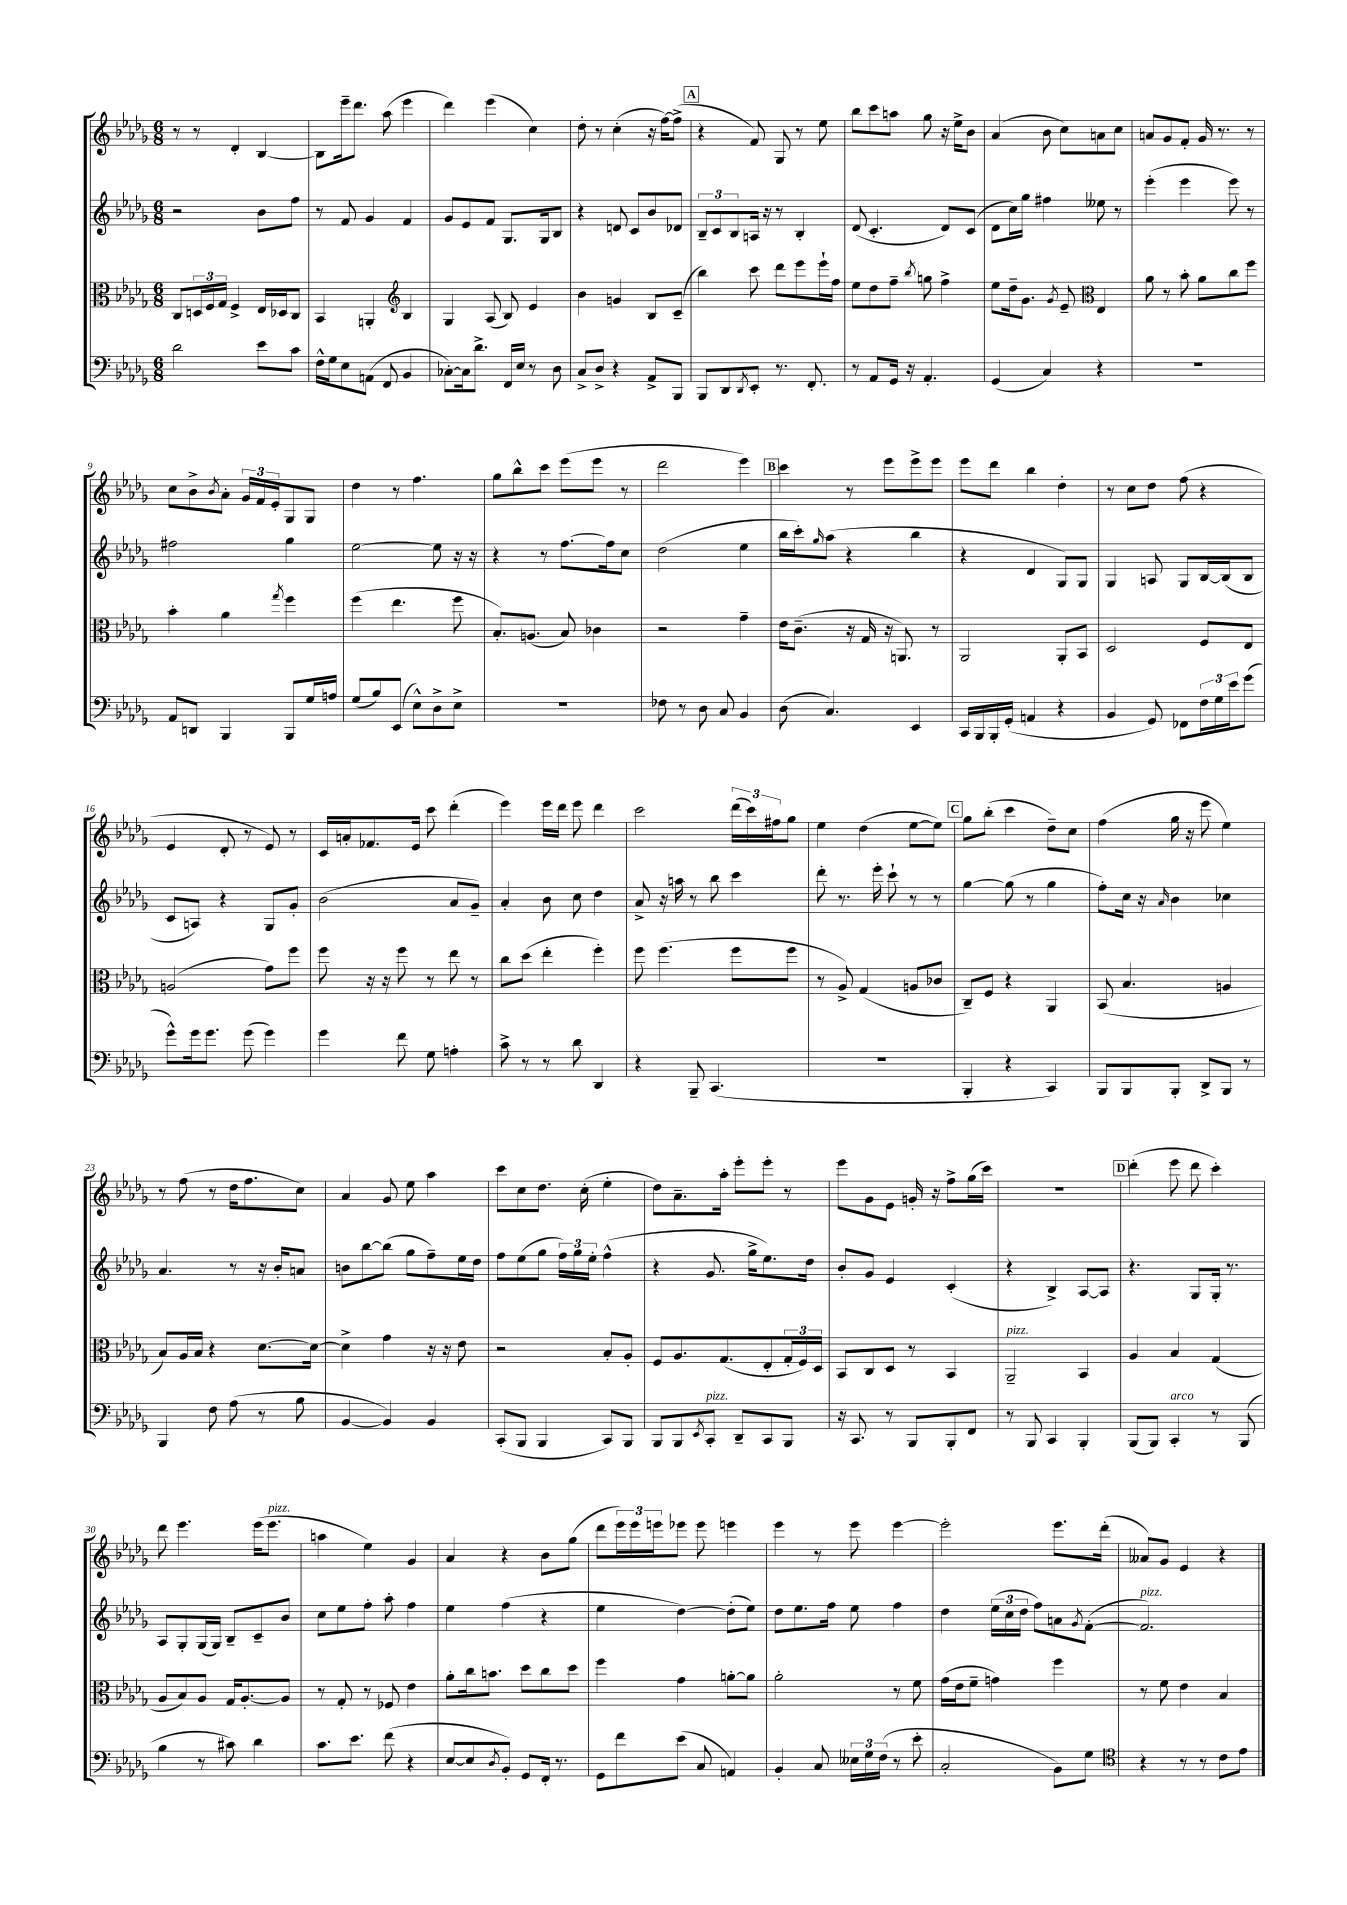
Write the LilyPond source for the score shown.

<<
\new StaffGroup <<
\new Staff = "s0" {
    \clef treble \key des \major \numericTimeSignature \time 6/8
    r8 r8 des'4-. bes4~ |
    bes8 ees'''16-- des'''8. aes''8( ees'''4 |
    des'''4) ees'''4( c''4) |
    des''8-. r8 c''4-.( r16 f''16~) f''8->( |
    \mark \markup { \box "A" } r4 f'8) ges8 r8 ees''8 |
    bes''8 c'''8 a''8 ges''8 r16 ees''16-> bes'8 |
    aes'4( bes'8 c''8) a'8 c''8 |
    a'8 ges'8 f'8-. ges'16 r8. r8 |
    c''8 bes'8-> \acciaccatura { bes'8 } aes'8-. \tuplet 3/2 { ges'16 f'16 ees'16-. } ges8 ges8 |
    des''4 r8 f''4. |
    ges''8 bes''8-^ c'''8 ees'''8( ees'''8 r8 |
    des'''2 ees'''4) |
    \mark \markup { \box "B" } c'''4 r8 ees'''8 ees'''8-> ees'''8 |
    ees'''8 des'''8 bes''4 des''4-. |
    r8 c''8 des''8 f''8( r4 |
    ees'4 des'8-. r8 ees'8) r8 |
    c'16 a'16-. fes'8. ees'16 c'''8 des'''4-.( |
    ees'''4) ees'''16 des'''16 ees'''8 des'''4 |
    c'''2 \tuplet 3/2 { des'''16( c'''16) fis''16 } ges''8 |
    ees''4 des''4( ees''8~ ees''8) |
    \mark \markup { \box "C" } ges''8 bes''8-.( c'''4 des''8--) c''8 |
    f''4( ges''16 r16 ees'''8 ees''4) |
    r8 f''8( r8 des''16 f''8. c''8) |
    aes'4 ges'8 ees''8 aes''4 |
    c'''8 c''8 des''8. c''16-.( ees''4-. |
    des''8) aes'8.-- aes''16-. ees'''8-. ees'''8-. r8 |
    ees'''8 ges'8 ees'8 g'16-. r16 f''8-> ges''16( c'''16) |
    R2. |
    \mark \markup { \box "D" } des'''4-.( ees'''8 des'''8 c'''4-.) |
    des'''8 ees'''4. ees'''16( ees'''8.^\markup { \italic "pizz." } |
    a''4 ees''4) ges'4 |
    aes'4 r4 bes'8 ges''8( |
    des'''8 \tuplet 3/2 { ees'''16) ees'''16 e'''16 } ees'''8 ees'''8 e'''4 |
    ees'''4 r8 ees'''8 ees'''4~ |
    ees'''2-. ees'''8. des'''16-.( |
    aeses'8) ges'8 ees'4 r4 \bar "|." |
}
\new Staff = "s1" {
    \clef treble \key des \major \numericTimeSignature \time 6/8
    r2 bes'8 f''8 |
    r8 f'8 ges'4 f'4 |
    ges'8 ees'8 f'8 ges8. ges16 bes8 |
    r4 d'8 c'8 bes'8 des'8 |
    \mark \markup { \box "A" } \tuplet 3/2 { bes8-- c'8 bes8 } a16 r16 r8 bes4-. |
    des'8( c'4.-. des'8) c'8( |
    des'8 c''16) ges''16 fis''4 eeses''8 r8 |
    ees'''4-.( ees'''4 ees'''8) r8 |
    fis''2 ges''4 |
    ees''2~ ees''8 r16 r16 |
    r4 r8 f''8.~ f''16 c''8 |
    des''2( ees''4 |
    \mark \markup { \box "B" } bes''16 c'''16-.) \grace { ges''16 } aes''8( r4 bes''4 |
    r4 des'4 ges8) ges8 |
    ges4 a8 ges8 bes16~ bes16( bes8 |
    c'8 a8) r4 ges8 ges'8-. |
    bes'2( aes'8 ges'8--) |
    aes'4-. bes'8 c''8 des''4 |
    aes'8-> r16 a''16 r8 bes''8 c'''4 |
    des'''8-. r8. ees'''16-. c'''8-! r8 r8 |
    \mark \markup { \box "C" } ges''4~ ges''8( r8 ges''4 |
    f''8-.) c''16 r16 \grace { aes'16 } bes'4 ces''4 |
    aes'4. r8 r16 bes'16-. a'8 |
    b'8 bes''8~ bes''8( ges''8 f''8--) ees''16 des''16 |
    f''8 ees''8( ges''8 \tuplet 3/2 { f''16) ges''16 ees''16-. } f''4-^( |
    r4 ges'8. ges''16-> ees''8.) des''16 |
    bes'8-. ges'8 ees'4 c'4-.( |
    r4 bes4->) aes8~ aes8 |
    \mark \markup { \box "D" } r4. ges8 ges16-. r8. |
    aes8 ges8-. ges16( ges16) bes8-- c'8-- bes'8 |
    c''8 ees''8 f''8-. aes''8-. f''4 |
    ees''4 f''4( r4 |
    ees''4 des''4~) des''8-.( ees''8) |
    des''8 ees''8. f''16 ees''8 f''4 |
    des''4 \tuplet 3/2 { ees''16( c''16 des''16 } f''8) a'8 \acciaccatura { ges'8 } f'8~-.( |
    f'2.^\markup { \italic "pizz." }) \bar "|." |
}
\new Staff = "s2" {
    \clef alto \key des \major \numericTimeSignature \time 6/8
    c8 \tuplet 3/2 { d16 f16 ges16 } f4-> ees16 des16 c8 |
    bes,4 a,4-. \clef treble bes4 |
    ges4 aes8( bes8) ees'4 |
    bes'4 g'4 bes8 c'8--( |
    \mark \markup { \box "A" } bes''4) c'''8 des'''8 ees'''8 ees'''16-! f''16 |
    ees''8 des''8 f''8-- \acciaccatura { bes''8 } g''8 f''4-> |
    ees''8 des''16-- ges'8. \acciaccatura { ges'8 } ees'8-- \clef alto ees4 |
    aes'8 r8 bes'8-. aes'8 c''8 f''8 |
    bes'4-. aes'4 \acciaccatura { ges''8 } f''4 |
    f''4( ees''4. f''8 |
    bes8.-.) a8.( bes8) ces'4 |
    r2 ges'4-- |
    \mark \markup { \box "B" } ees'16 c'8.--( r16 ges16 r16 a,8.) r8 |
    aes,2 aes,8-. bes,8 |
    des2 f8 ees8 |
    a2( ges'8) f''8 |
    f''8 r16 r16 f''8 r8 ees''8 r8 |
    c''8 des''8( ees''4-. f''4-.) |
    f''8 f''4.( f''8 f''8 |
    r8 aes8->) ges4( a8 ces'8 |
    \mark \markup { \box "C" } c8--) f8 r4 aes,4 |
    bes,8( bes4. a4 |
    bes8) aes16 bes16 r4 des'8.~ des'16~ |
    des'4-> ges'4 r16 r16 ees'8 |
    r2 bes8-. aes8-. |
    f8 aes8. ges8.( ees8-. \tuplet 3/2 { ges16-. f16) des16 } |
    bes,8 c8 des8 r8 bes,4 |
    aes,2--^\markup { \italic "pizz." } bes,4 |
    \mark \markup { \box "D" } aes4 bes4 ges4( |
    aes8 bes8) aes8 ges16 aes8.~-. aes8 |
    r8 ges8-. r8 fes8 ees'4 |
    aes'8-. c''16 b'8. des''8 c''8 des''8 |
    f''4 ges'4 a'8~-. a'8 |
    aes'2-. r8 f'8 |
    ges'16( ees'16 f'8-- g'4) f''4 |
    r8 f'8 ees'4 bes4 \bar "|." |
}
\new Staff = "s3" {
    \clef bass \key des \major \numericTimeSignature \time 6/8
    des'2 ees'8 c'8 |
    f16-^ ges16 ees8 a,8( f,8 bes,4 |
    ces8~-.) ces16 des'8.-> f,16 ees16 r8 des8 |
    c8-> des8-> r4 aes,8-> bes,,8 |
    \mark \markup { \box "A" } bes,,8 des,8 \acciaccatura { des,8 } ees,8-. r8. f,8.-. |
    r8 aes,8 ges,16 r16 aes,4.-. |
    ges,4( c4) r4 |
    R2. |
    aes,8 d,8 bes,,4 bes,,8 ges16 a16 |
    ges8( bes8) ees,8( ees8-^) des8-> ees8-> |
    R2. |
    fes8 r8 des8 c8 bes,4 |
    \mark \markup { \box "B" } des8( c4.) ees,4 |
    c,16 bes,,16 bes,,16-. ges,16-.( a,4 r4 |
    bes,4 ges,8) fes,8 \tuplet 3/2 { f16 ges16 ees'16 } ges'8( |
    ges'8-^) ges'16 ges'8. ges'8( ges'4) |
    ges'4 f'8 ges8 a4-. |
    c'8-> r8 r8 des'8 des,4 |
    r4 bes,,8-- c,4.( |
    R2. |
    \mark \markup { \box "C" } bes,,4-. r4 c,4) |
    bes,,8 bes,,8 bes,,8-. des,8-> bes,,8 r8 |
    bes,,4 f8 aes8( r8 bes8 |
    bes,4~ bes,4) bes,4 |
    c,8-.( bes,,8 bes,,4 c,8) bes,,8 |
    bes,,8 bes,,8 \acciaccatura { ees,8 } c,8-.^\markup { \italic "pizz." } des,8-- c,8 bes,,8 |
    r16 c,8. r8 bes,,8 bes,,8-. f,8 |
    r8 bes,,8 c,4 bes,,4-. |
    \mark \markup { \box "D" } bes,,8( bes,,8) c,4-.^\markup { \italic "arco" } r8 bes,,8( |
    bes4 r8 cis'8) des'4 |
    c'8. ees'8. f'8( r4 |
    ees8~ ees8 \acciaccatura { des8 } bes,8-.) ges,8 f,16-. r8. |
    ges,8 f'8 ees'8( c8 a,4) |
    bes,4-. c8 \tuplet 3/2 { eeses16 ges16 f16( } r8 ees'8-. |
    c2-. bes,8) ges8 |
    \clef tenor r4 r8 r8 c'8 ees'8 \bar "|." |
}
>>
>>
